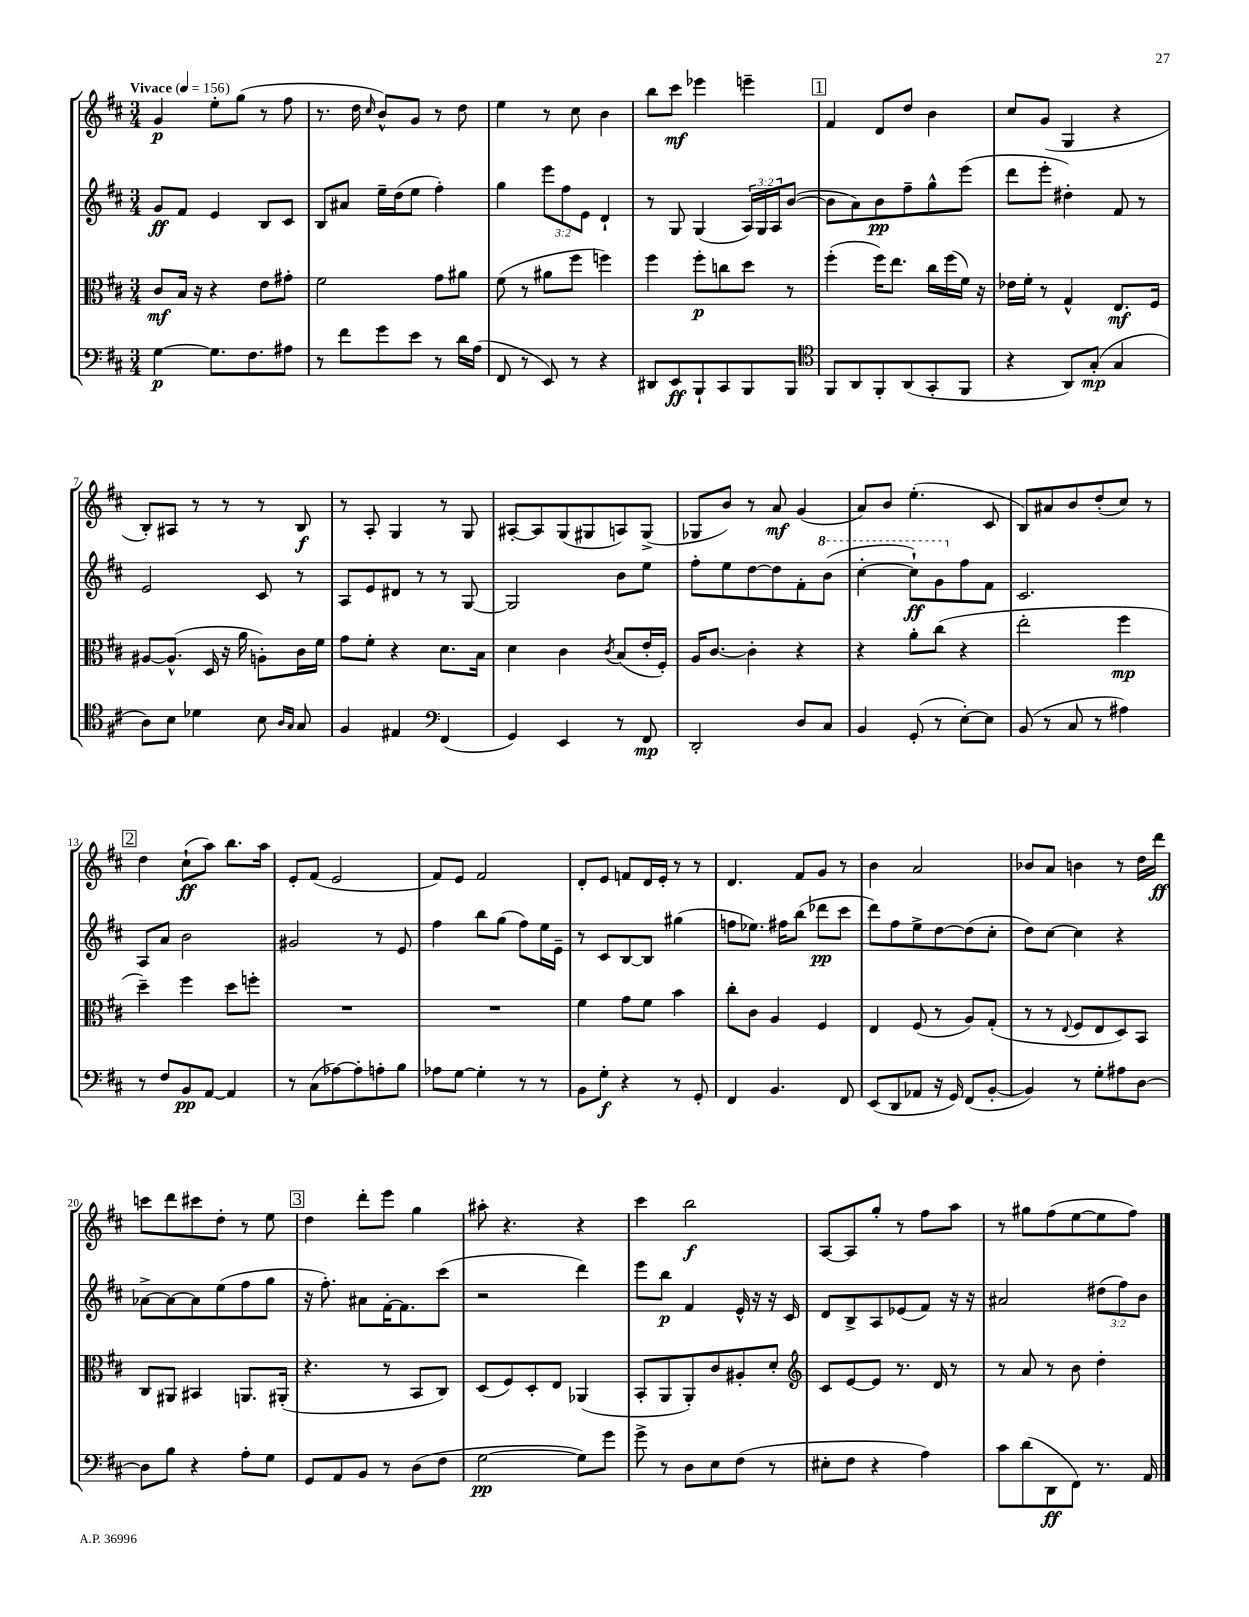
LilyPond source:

<<
\new StaffGroup <<
\new Staff = "s0" {
    \clef treble \key d \major \numericTimeSignature \time 3/4 \tempo "Vivace" 4 = 156
    g'4\p e''8-. g''8( r8 fis''8 |
    r8. d''16 \grace { cis''16 } b'8-^) g'8 r8 d''8 |
    e''4 r8 cis''8 b'4 |
    b''8 cis'''8\mf ees'''4 e'''4-- |
    \mark \markup { \box "1" } fis'4 d'8 d''8 b'4 |
    cis''8 g'8( g4 r4 |
    b8-.) ais8 r8 r8 r8 b8\f |
    r8 a8-. g4 r8 g8 |
    ais8~-. ais8 g8( gis8 a8) gis8->( |
    ges8 b'8) r8 a'8\mf g'4( |
    a'8) b'8 e''4.-.( cis'8 |
    b8) ais'8 b'8 d''8-.( cis''8) r8 |
    \mark \markup { \box "2" } d''4 cis''8-!\ff( a''8) b''8. a''16 |
    e'8-. fis'8( e'2 |
    fis'8) e'8 fis'2 |
    d'8-. e'8 f'8 d'16 e'16-. r8 r8 |
    d'4. fis'8 g'8 r8 |
    b'4 a'2 |
    bes'8 a'8 b'4 r8 d''16 d'''16\ff |
    c'''8 d'''8 cis'''8 d''8-. r8 e''8 |
    \mark \markup { \box "3" } d''4 d'''8-. e'''8 g''4 |
    ais''8-. r4. r4 |
    cis'''4 b''2\f |
    a8~ a8 g''8-. r8 fis''8 a''8 |
    r8 gis''8 fis''8( e''8~ e''8 fis''8) \bar "|." |
}
\new Staff = "s1" {
    \clef treble \key d \major \numericTimeSignature \time 3/4 \override Staff.TupletNumber.text = #tuplet-number::calc-fraction-text
    g'8\ff fis'8 e'4 b8 cis'8 |
    b8 ais'8 e''16-- d''16( e''8 fis''4-.) |
    g''4 \tuplet 3/2 { e'''8 fis''8 e'8 } d'4-! |
    r8 g8 g4( \tuplet 3/2 { a16) g16 a16 } b'8~( |
    \mark \markup { \box "1" } b'8 a'8) b'8\pp fis''8-- g''8-^ e'''8( |
    d'''8 e'''8-. dis''4-.) fis'8 r8 |
    e'2 cis'8 r8 |
    a8 e'8 dis'8 r8 r8 g8~ |
    g2 b'8 e''8 |
    fis''8-. e''8 d''8~ d''8 fis'8-. \ottava #1 b''8( |
    cis'''4~-. cis'''8-!\ff) g''8 \ottava #0 fis''8 fis'8 |
    cis'2. |
    \mark \markup { \box "2" } a8 a'8 b'2 |
    gis'2 r8 e'8 |
    fis''4 b''8 g''8( fis''8) e''16 e'16-- |
    r8 cis'8 b8~ b8 gis''4( |
    f''8 ees''8.) fis''16 b''8( des'''8\pp cis'''8 |
    d'''8) fis''8 e''8-> d''8~ d''8( cis''8-. |
    d''8) cis''8~ cis''4 r4 |
    aes'8~-> aes'8~ aes'8 e''8( fis''8 g''8 |
    \mark \markup { \box "3" } r16 fis''8.-.) ais'8 fis'16~-. fis'8. cis'''8( |
    r2 d'''4) |
    e'''8 b''8\p fis'4 e'16-^ r16 r16 cis'16 |
    d'8 b8-> a8 ees'8( fis'8) r16 r16 |
    ais'2 \tuplet 3/2 { dis''8( fis''8) b'8 } \bar "|." |
}
\new Staff = "s2" {
    \clef alto \key d \major \numericTimeSignature \time 3/4
    cis'8\mf b16 r16 r4 e'8 gis'8-. |
    fis'2 g'8 ais'8 |
    fis'8( r8 ais'8 fis''8 f''4) |
    fis''4 fis''8-.\p c''8 d''8 r8 |
    \mark \markup { \box "1" } fis''4-.( fis''16) e''8. cis''16 fis''16( fis'16) r16 |
    ees'16 fis'16-. r8 g4-^ e8.\mf fis16 |
    ais8~ ais8.-^( d16 r16 a'16 a8-.) cis'16 fis'16 |
    g'8 fis'8-. r4 d'8. b16 |
    d'4 cis'4 \acciaccatura { cis'8 } b8( e'16-. fis16-.) |
    a16 cis'8.~ cis'4-. r4 |
    r4 a'8-. cis''8( r4 |
    e''2-. fis''4\mp |
    \mark \markup { \box "2" } d''4--) fis''4 d''8 f''8-. |
    R2. |
    R2. |
    fis'4 g'8 fis'8 b'4 |
    cis''8-. cis'8 a4 fis4 |
    e4 fis8( r8 a8) g8-.( |
    r8 r8 \appoggiatura { e8 } fis8 e8 d8) b,8 |
    cis8 ais,8 bis,4 a,8. ais,16-.( |
    \mark \markup { \box "3" } r4. r8 b,8 cis8) |
    d8( fis8) d8-. e8 aes,4( |
    b,8-. a,8 a,8-.) cis'8 ais8-. d'8-. |
    \clef treble cis'8 e'8~ e'8 r8. d'16 r8 |
    r8 a'8 r8 b'8 d''4-. \bar "|." |
}
\new Staff = "s3" {
    \clef bass \key d \major \numericTimeSignature \time 3/4
    g4~\p g8. fis8. ais8 |
    r8 fis'8 g'8 e'8 r8 d'16 a16( |
    fis,8 r8 e,8) r8 r4 |
    dis,8 e,8\ff b,,8-! cis,8 b,,8 b,,8 |
    \mark \markup { \box "1" } \clef tenor fis,8 a,8 fis,8-. a,8( g,8-. fis,8 |
    r4 a,8) g8-.\mp( g4 |
    a8) b8 des'4 b8 \grace { a16 g16 } g8 |
    fis4 eis4 \clef bass fis,4( |
    g,4) e,4 r8 fis,8\mp |
    d,2-. d8 cis8 |
    b,4 g,8-.( r8 e8~-.) e8 |
    b,8( r8 cis8 r8 ais4) |
    \mark \markup { \box "2" } r8 fis8 b,8\pp a,8~ a,4 |
    r8 cis8( aes8~) aes8-. a8-. b8 |
    aes8 g8~ g4-. r8 r8 |
    b,8 g8-.\f r4 r8 g,8-. |
    fis,4 b,4. fis,8 |
    e,8( d,8 aes,8 r16 g,16) fis,8( b,8~-. |
    b,4) r8 g8-. ais8 d8~ |
    d8 b8 r4 a8-. g8 |
    \mark \markup { \box "3" } g,8 a,8 b,8 r8 d8( fis8 |
    g2~\pp g8) g'8 |
    g'8-> r8 d8 e8 fis8( r8 |
    eis8-. fis8 r4 a4) |
    cis'8 d'8( d,8\ff fis,8) r8. a,16 \bar "|." |
}
>>
>>
